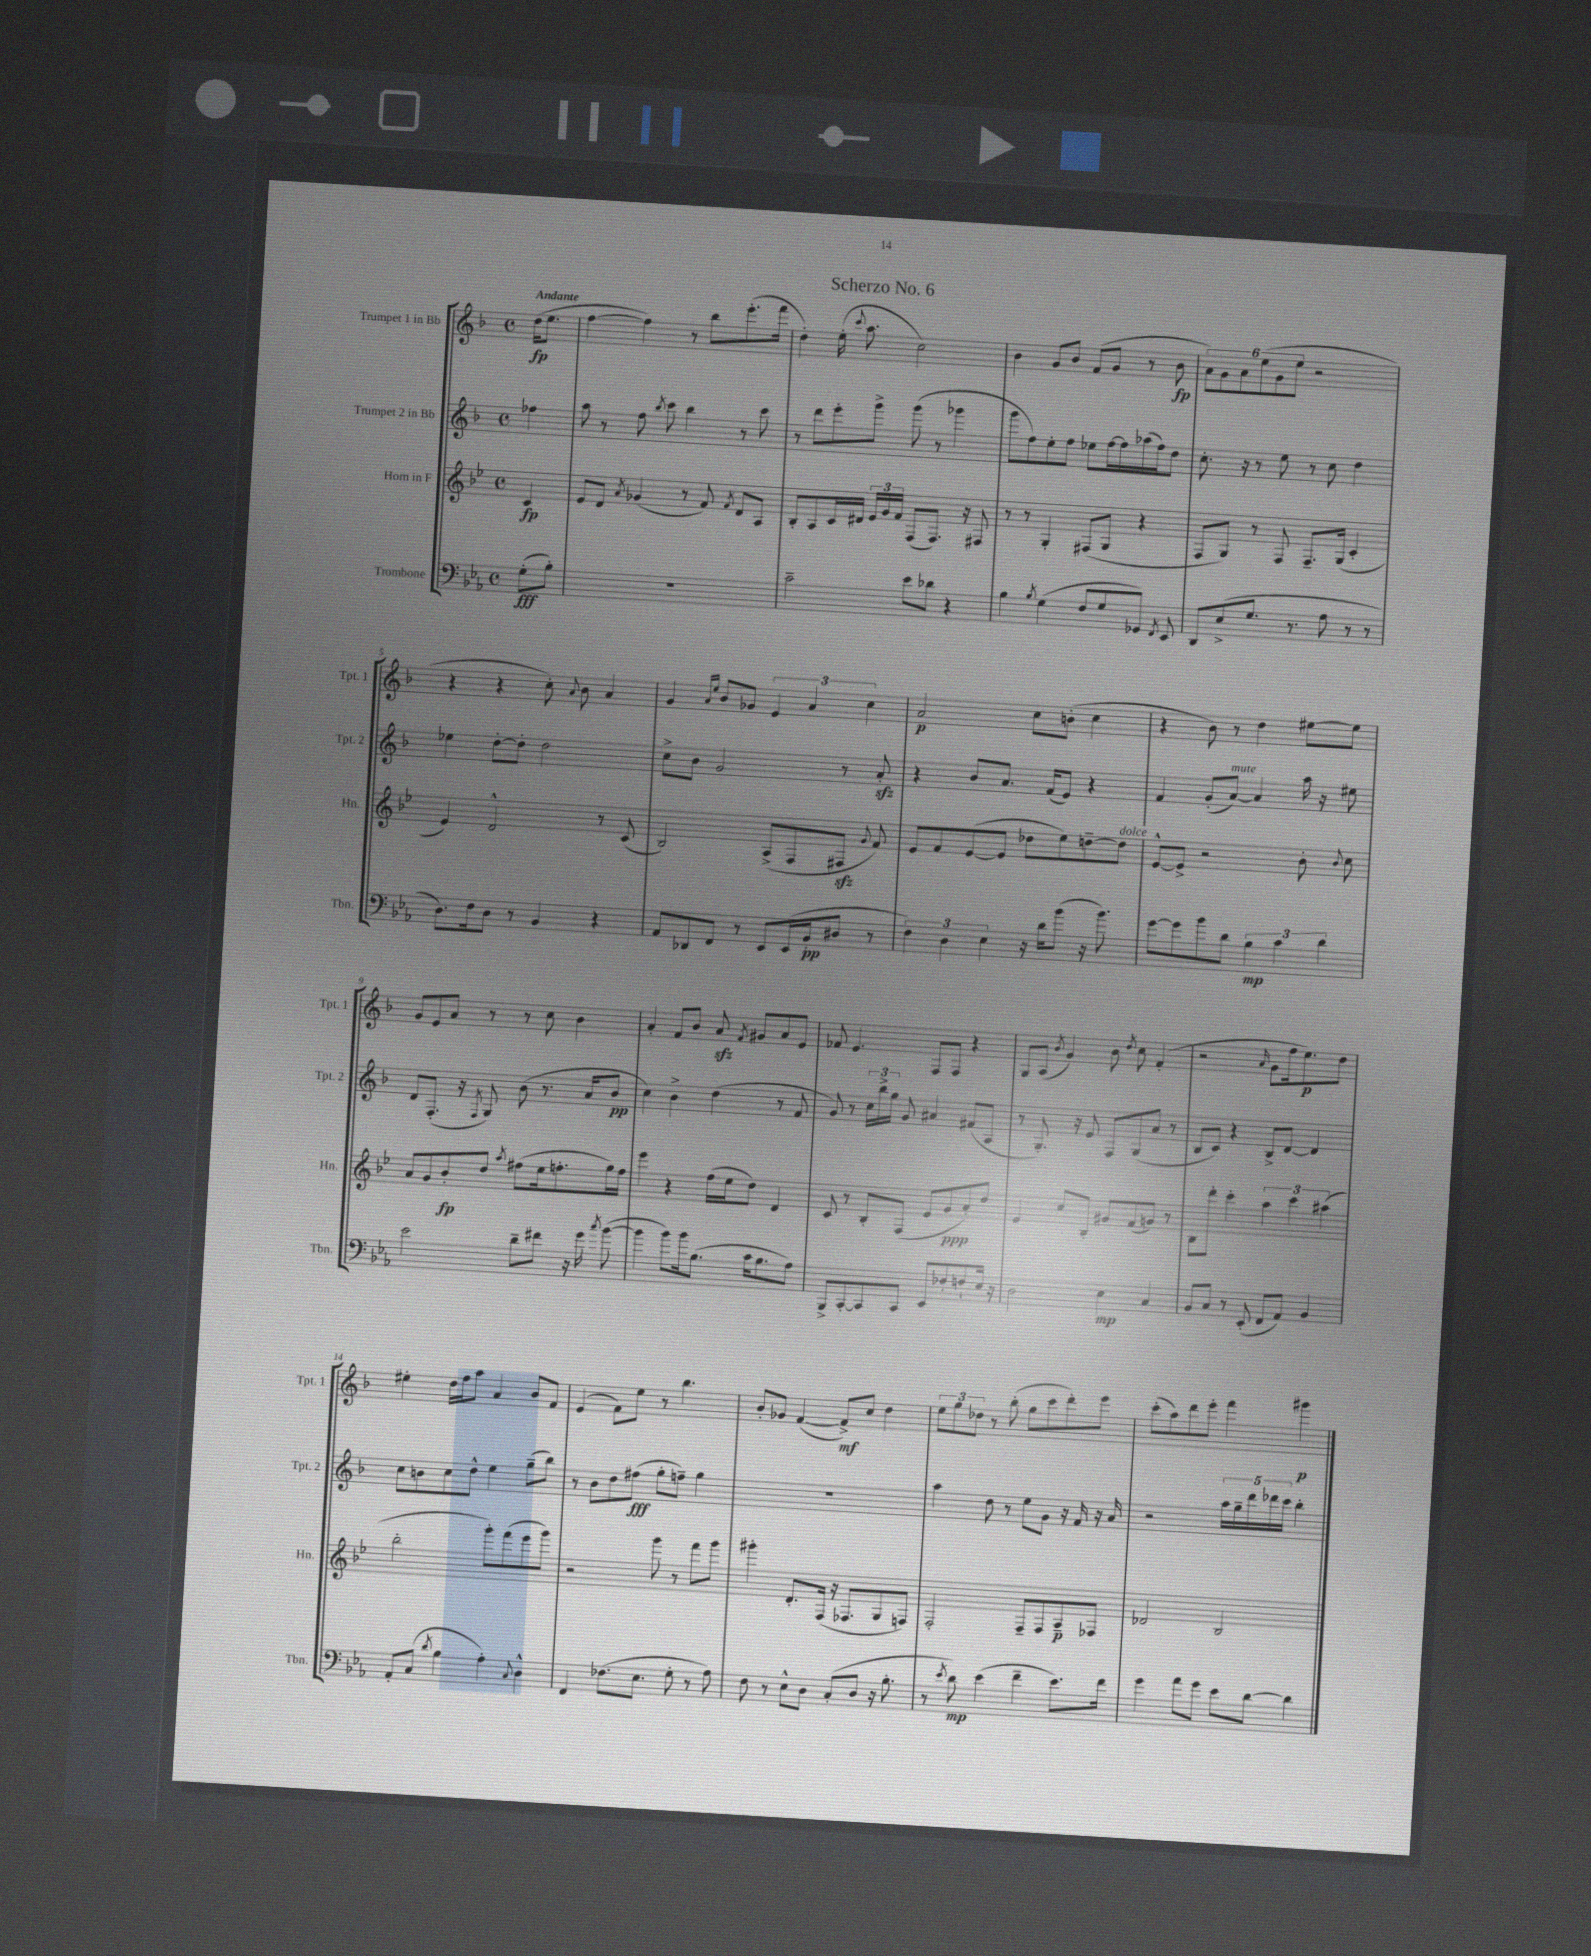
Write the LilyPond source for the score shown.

\header { title = "Scherzo No. 6" }
<<
\new StaffGroup <<
\new Staff = "s0" \with { instrumentName = "Trumpet 1 in Bb" shortInstrumentName = "Tpt. 1" } {
    \clef treble \key f \major \defaultTimeSignature \time 4/4 \partial 4 \tempo "Andante"
    \autoBeamOff d''16[\fp( e''8.] |
    f''4~ f''4) r8 bes''8[ e'''8.-.( f'''16] |
    d''4-.) e''16-.( \appoggiatura { c'''8 } a''8. c''2) |
    bes'4 g'8[ bes'8] f'8[( g'8] r8 bes'8\fp |
    \tuplet 6/4 { a'8[) g'8 a'8 e''8( g'8 e''8] } r2 |
    r4 r4 c''8-.) \appoggiatura { a'8 } bes'8 a'4 |
    g'4 \grace { a'16[ e''16] } bes'8[ ges'8] \tuplet 3/2 { e'4 a'4 c''4 } |
    a'2\p c''8[ b'8]-.( c''4 |
    r4 bes'8) r8 d''4 eis''8[~ eis''8] |
    g'8[ e'8 a'8] r8 r8 c''8 bes'4 |
    a'4-. f'8[ bes'8] a'8\sfz \acciaccatura { f'8 } gis'8[ a'8 e'8] |
    fes'8 e'4. f8[ f8] r4 |
    g8[ a8]( \acciaccatura { bes'8 } g'4) bes'8 \acciaccatura { d''8 } c''8 f'4-.( |
    r2 \grace { a'16 } g'8[ f''16 e''8.\p) d''8] |
    eis''4-. d''16[ f''16 a''8] a'4 bes'8[ f'8] |
    e'4( f'8[) e''8] r8 bes''4. |
    bes'8[-. ges'8] f'4~( f'8[->\mf) c''8] d''4 |
    \tuplet 3/2 { e''8[ g''8 des''8] } r8 bes''8-.( g''8[ c'''8 d'''8-.) e'''8] |
    c'''8[-.( a''8) d'''8 e'''8]-. f'''4 gis'''4\p \bar "|." |
}
\new Staff = "s1" \with { instrumentName = "Trumpet 2 in Bb" shortInstrumentName = "Tpt. 2" } {
    \clef treble \key f \major \defaultTimeSignature \time 4/4 \partial 4
    \autoBeamOff fes''4 |
    a''8 r8 f''8 \acciaccatura { bes''8 } c'''8 bes''4 r8 c'''8 |
    r8 d'''8[ e'''8-. g'''8]-> g'''8( r8 ges'''4 |
    g'''8[ f''8) e''8-. f''8] ees''8[ f''16~ f''16 aes''16( f''16) d''8] |
    c''8.-. r16 r8 e''8 r8 c''8 d''4 |
    ees''4 d''8[~-. d''8]-. d''2 |
    c''8[-> bes'8] g'2 r8 a'8-.\sfz |
    r4 bes'8[ a'8.] f'16[( e'8]) r4 |
    f'4 g'8[-.( a'8]~^\markup { \italic "mute" }) a'4 a''16 r16 eis''8 |
    d'8[ f8.]-.( r16 \acciaccatura { f8 } g8) bes'8( r8. a'16[ bes'8]\pp |
    c''4) bes'4-> d''4( r8 f'8 |
    g'8) r8 \tuplet 3/2 { c''16[ bes''16-> g''16] } g'8 ais'4 fis'8[( a8] |
    r8 g8.-.) r16 e'8 f8[ g8( a'8] r8 |
    bes8[ c'8]) r4 bes8[-> d'8]~ d'4 |
    c''8[ b'8 c''8 d''8]-^ e''4 g''8[--( bes''8]) |
    r8 bes'8[ d''8 fis''8]\fff( g''8[-. f''8]--) g''4 |
    R1 |
    a''4 d''8 r8 e''8[ g'8] r16 f'16 r16 a'16 |
    r2 \tuplet 5/4 { a''16[ g''16-- d'''16 des'''16 c'''16] } bes''4-. \bar "|." |
}
\new Staff = "s2" \with { instrumentName = "Horn in F" shortInstrumentName = "Hn." } {
    \clef treble \key bes \major \defaultTimeSignature \time 4/4 \partial 4
    \autoBeamOff c'4\fp |
    ees'8[ d'8] \acciaccatura { a'8 } ges'4( r8 f'8) \acciaccatura { f'8 } d'8[ a8] |
    bes8[-. a8 c'16 dis'16] \tuplet 3/2 { ees'16[ g'16 f'16] } f8[( f8.]) r16 fis8 |
    r8 r8 g4-. fis8[( g8] r4 |
    f8[ g8]) r8 f8 f8.[-- g16]( c'4-. |
    ees'4) d'2-^ r8 c'8( |
    bes2) a8[->( f8 fis8]\sfz \appoggiatura { g'8 } f'8) |
    ees'8[ f'8 ees'8~( ees'8] des''8[ ees''8) d''8~-- d''8]^\markup { \italic "dolce" } |
    ees'8[~-^ ees'8]-> r2 bes'8-. \appoggiatura { bes'8 } c''8 |
    a'8[ g'8 bes'8-.\fp d''8] \acciaccatura { a''8 } fis''8[( ees''16 f''8.-. g''16) f''16] |
    ees'''4 r4 f''16[( ees''16 d''8]) d'4 |
    c'8 r8 bes8[-. f8]( ees'8[ g'8\ppp a'8-.) d''8] |
    ees'4 c''8[ bes8]-. gis'8[ f'8( g'8]) r8 |
    bes8[ d'''8]-. c'''4-. \tuplet 3/2 { a''4 c'''4 ais''4( } |
    bes''2-. g'''8[-.) f'''8( ees'''8 g'''8]) |
    r2 g'''8 r8 f'''8[ g'''8] |
    gis'''4-. d'8.[-. f16]( r16 fes8.[ g8 f8]) |
    f2-. f8[-- f8 a8--\p fes8] |
    des'2 bes2 \bar "|." |
}
\new Staff = "s3" \with { instrumentName = "Trombone" shortInstrumentName = "Tbn." } {
    \clef bass \key ees \major \defaultTimeSignature \time 4/4 \partial 4
    \autoBeamOff g8[-.\fff( bes8]-.) |
    R1 |
    c'2-- ees'8[ des'8] r4 |
    bes4 \acciaccatura { bes8 } g4( f8[ g8 ges,8]) \acciaccatura { f,8 } ees,8 |
    d,8[ ees8->( g8.] r8. aes8 r8 r8 |
    d8.[) f16 d8] r8 bes,4 r4 |
    aes,8[ des,8 f,8] r8 ees,8[ ees,16( bes,16-.\pp dis8] r8 |
    \tuplet 3/2 { f4) d4 ees4 } r16 d'16[ bes'8]( r16 bes'8.) |
    g'8[~ g'8 bes'8 d'8] \tuplet 3/2 { bes4\mp c'4 d'4 } |
    ees'2 d'8[-- fis'8] r16 g'16 \acciaccatura { c''8 } bes'8~( |
    bes'4 bes'8[) bes'16 bes8.]( c'16[ bes8. aes8]) |
    bes,,8[-> c,8~-. c,8 c,8] ees,8[ fes8-. f8-! ees16] r16 |
    d2 ees4\mp c4 |
    bes,8[ c8] r8 ees,8-.( f,8[ aes,8]) bes,4 |
    aes,8[-. c8]( \acciaccatura { d'8 } bes4 aes4-.) \appoggiatura { c8 } d4-^ |
    f,4 fes8.[( ees8.] g8-. r8 aes8) |
    f8 r8 ees8[-^ d8] c8[-.( d8] r16 bes8.-. |
    r8 \acciaccatura { ees'8 } d'8\mp) ees'4( f'4-- ees'8.[) f'16] |
    g'4 aes'8[ g'8] ees'8[ d'8]~ d'4 \bar "|." |
}
>>
>>
